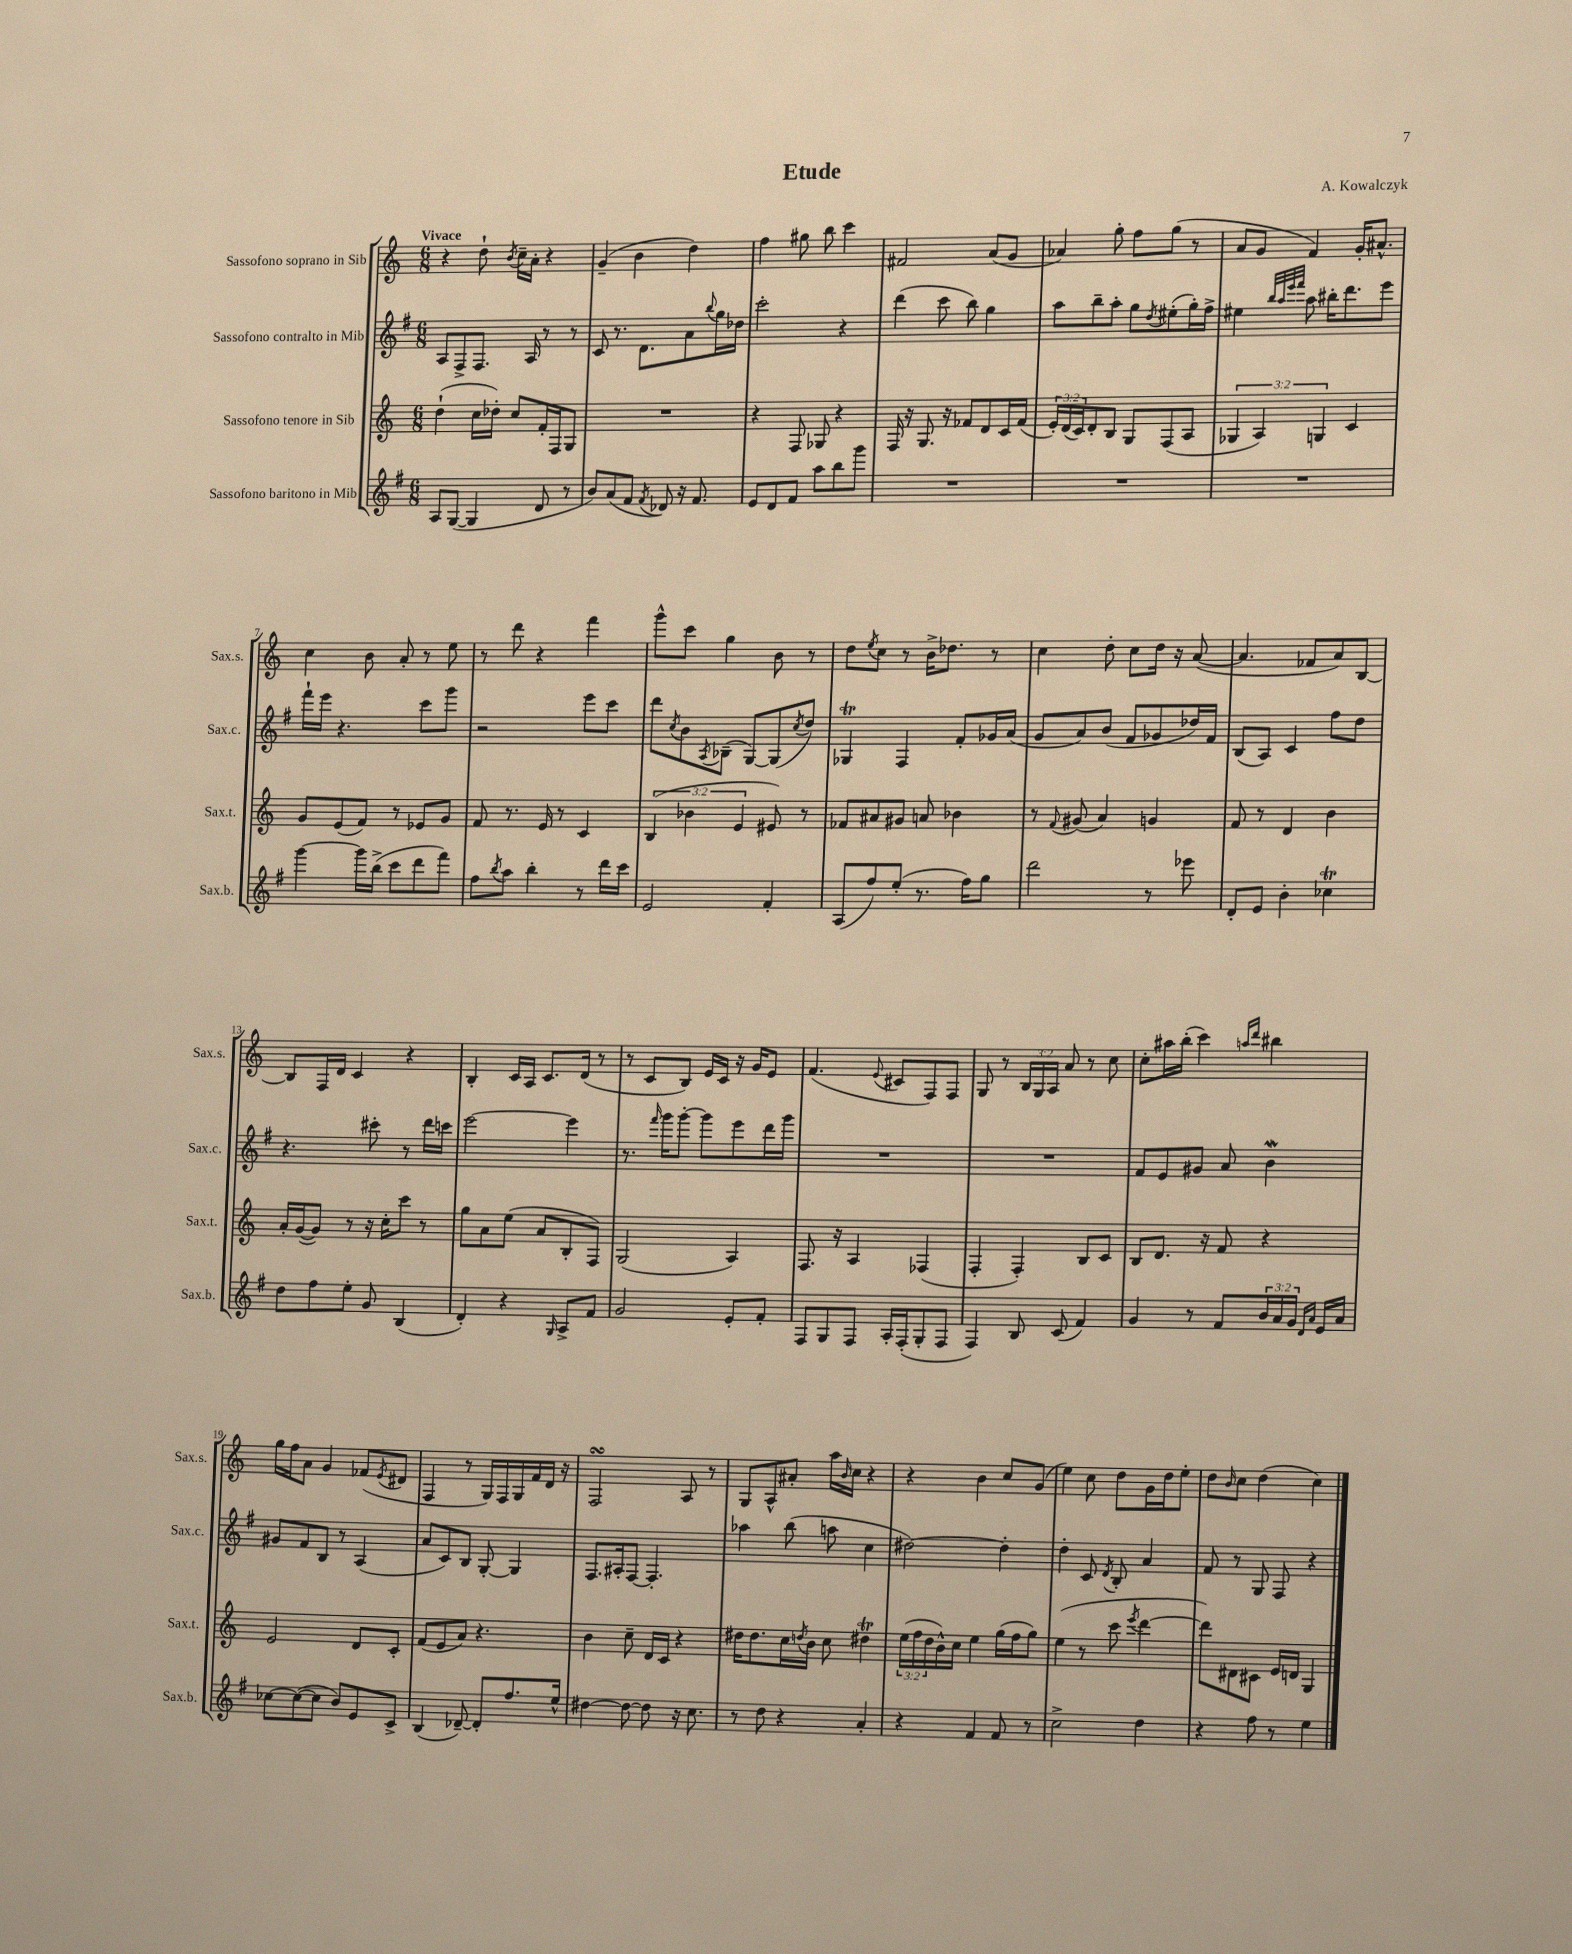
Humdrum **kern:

**kern	**kern	**kern	**kern
*staff4	*staff3	*staff2	*staff1
*clefG2	*clefG2	*clefG2	*clefG2
*k[f#]	*k[]	*k[f#]	*k[]
*M6/8	*M6/8	*M6/8	*M6/8
8A	(4dd`	8A	4r
([8G	.	8F#^	.
4G]	16cc	8.F#	8dd`
.	16dd-')	.	.
.	.	.	8qb
.	8cc	.	16cc~
.	.	16A	16a'
8d	16f'	8r	4r
.	16F	.	.
8r	8G	8r	.
=	=	=	=
8b)	2.r	8c	(4g~
(8a	.	8.r	.
8f#	.	.	4b
.	.	8.d	.
8qf#	.	.	.
8d-)	.	.	.
16r	.	8a	4dd)
8.f#	.	.	.
.	.	8qqbb	.
.	.	16gg	.
.	.	16dd-	.
=	=	=	=
8e	4r	2ccc'	4ff
8d	.	.	.
8f#	8F	.	8gg#
8aa	8G-	.	8bb
8bb	4r	4r	4ccc
8ggg	.	.	.
=	=	=	=
2.r	16F	(4ddd	2f#
.	16r	.	.
.	8.G	.	.
.	.	8ccc	.
.	16r	.	.
.	8f-	8bb)	.
.	8d	4gg	(8a
.	16c	.	8g
.	(16f-	.	.
=	=	=	=
2.r	24e')	8aa	4a-)
.	(24d	.	.
.	24c)	.	.
.	8d'	8bb~	.
.	8B	8aa'	8gg'
.	8G	8gg	8ff
.	.	8qdd	.
.	(8F	(8ee#'	(8gg
.	8A	16gg')	8r
.	.	16ff#^	.
=	=	=	=
2.r	6G-	4ee#	8a
.	.	.	8g
.	6A)	.	.
.	.	32qqbb	.
.	.	32qqaa	.
.	.	32qqeee	.
.	.	32qqfff#	.
.	.	8aa	4f)
.	6G	.	.
.	.	16bb#'	.
.	.	8.ddd	.
.	4c	.	16g'
.	.	.	8.a#^^
.	.	8eee	.
=	=	=	=
[4ggg	8g	16fff#`	4cc
.	.	16eee	.
.	(8e	4.r	.
16ggg]	8f)	.	8b
(16bb^	.	.	.
8ccc	8r	.	8a'
8ddd	8e-	8ccc	8r
8fff#)	8g	8ggg	8ee
=	=	=	=
8ff#	8f	2r	8r
8qbb	.	.	.
8aa	8.r	.	8ddd
4bb'	.	.	4r
.	16e	.	.
.	8r	.	.
8r	4c	8eee	4fff
16ddd	.	8ccc	.
16ccc	.	.	.
=	=	=	=
2e	(6B	8ddd	8ggg^^
.	.	8qcc	.
.	.	8b	8ccc
.	6b-	.	.
.	.	8qA	.
.	.	(8B-~	4gg
.	6e	.	.
.	.	[8G)	.
4f#'	8e#)	(8G]	8b
.	.	8qcc	.
.	8r	8dd)	8r
=	=	=	=
(8A	8f-	4G-	8dd
.	.	.	8qee
8ff#)	8a#	.	8cc
(8ee'	8g#	4F#	8r
8.r	8a	.	16b^
.	.	.	8.dd-
.	4b-	8f#'	.
16ff#)	.	.	.
8gg	.	16g-	8r
.	.	(16a	.
=	=	=	=
2ddd	8r	8g	4cc
.	8qqf	.	.
.	(8g#	8a)	.
.	4a)	(8b	8dd'
.	.	8f#	8cc
8r	4g	8g-	16dd
.	.	.	16r
8eee-	.	16dd-)	([8a
.	.	16f#	.
=	=	=	=
8d'	8f	(8B	4.a]
8e	8r	8A)	.
4b'	4d	4c	.
.	.	.	8f-
4cc-	4b	8ff#	8a)
.	.	8dd	[8B
=	=	=	=
8dd	16a'	4.r	8B]
.	([16g	.	.
8ff#	8g])	.	16F
.	.	.	16d
8ee'	8r	.	4c
8g	16r	8ccc#'	.
.	16cc'	.	.
(4B	8ccc	8r	4r
.	8r	16ddd	.
.	.	16ccc	.
=	=	=	=
4d')	8gg	[2eee	4B'
.	8a	.	.
4r	(8ee	.	16c
.	.	.	16A
.	8a	.	8.c
16qqG	.	.	.
8A^	8B'	4eee]	.
.	.	.	(16d
8f#	8F)	.	8r
=	=	=	=
2g	(2G	8.r	8r
.	.	.	8c
.	.	16qqfff#	.
.	.	16ggg	.
.	.	[8ggg'	8B)
.	.	8ggg]	16e
.	.	.	16c
8e'	4A)	8eee	16r
.	.	.	16g
8f#'	.	16ddd	8e
.	.	16ggg	.
=	=	=	=
8F#	8.F	2.r	(4.f
8G	.	.	.
.	16r	.	.
8F#	4A	.	.
.	.	.	8qqe
16A'	.	.	8c#
(16F#'	.	.	.
8G'	(4F-	.	8F)
8F#	.	.	8F
=	=	=	=
4F#)	4F'	2.r	8G
.	.	.	8r
8B	4F')	.	24B
.	.	.	24G
.	.	.	24A
(8c	.	.	8a
4f#)	8B	.	8r
.	8c	.	8cc
=	=	=	=
4g	8B	8f#	8cc'
.	8.d	8e	16aa#
.	.	.	(16bb'
8r	.	8g#	4ccc)
.	16r	.	.
8f#	8f	8a	.
.	.	.	16qqaa
.	.	.	16qqddd
24b	4r	4b	4bb#
24a	.	.	.
24g	.	.	.
16qqd	.	.	.
16qqa	.	.	.
16e	.	.	.
16a	.	.	.
=	=	=	=
[8cc-	2e	8g#	16gg
.	.	.	16ff
(8cc-_	.	8f#	8a
8cc-]	.	8B	4g
8b)	.	8r	.
8e	8d	(4A	(8f-
.	.	.	8qe
8c^	8c'	.	8d#
=	=	=	=
(4B	(8f	8a	4F
.	8e	8c)	.
[8d-~)	8a)	8B	8r
8d-']	4.r	[8G'	16G)
.	.	.	16F
8.ff#	.	4G]	16G
.	.	.	16f
.	.	.	16d
16ee^^	.	.	16r
=	=	=	=
[4dd#	4b	8.F#	2F
.	.	16A#'	.
8dd#_	8cc~	[8F#	.
8dd#]	16d	4.F#']	.
.	16c	.	.
16r	4r	.	8A
8.cc	.	.	.
.	.	.	8r
=	=	=	=
8r	16dd#	4aa-	8G
.	8.dd#	.	.
8dd	.	.	8A^^
4r	16cc	(8bb	8a#'
.	8qdd	.	.
.	16b	.	.
.	8cc	8aa	16aa
.	.	.	16qqb
.	.	.	16cc
4a'	4dd#	4cc	4r
=	=	=	=
4r	(24ee	[2dd#)	4r
.	24ff	.	.
.	24dd	.	.
.	16b^^)	.	.
.	16cc	.	.
4f#	4ee	.	4b
8f#	(16gg	4dd#']	8cc
.	16ff	.	.
8r	8gg)	.	(8g
=	=	=	=
2cc^	(4ee	4dd'	4ee)
.	8r	8c	8cc
.	.	8qd	.
.	8ccc	8B'	8dd
.	8qeee	.	.
4dd	[4ddd	4a	16g
.	.	.	16dd
.	.	.	8ee'
=	=	=	=
4r	8ddd])	8f#	8dd
.	.	.	16qqb
.	8d#	8r	8cc
8ff#	8c#	8G	(4dd
8r	16e	8F#	.
.	16d	.	.
4ee	4G	4r	4cc)
==	==	==	==
*-	*-	*-	*-
